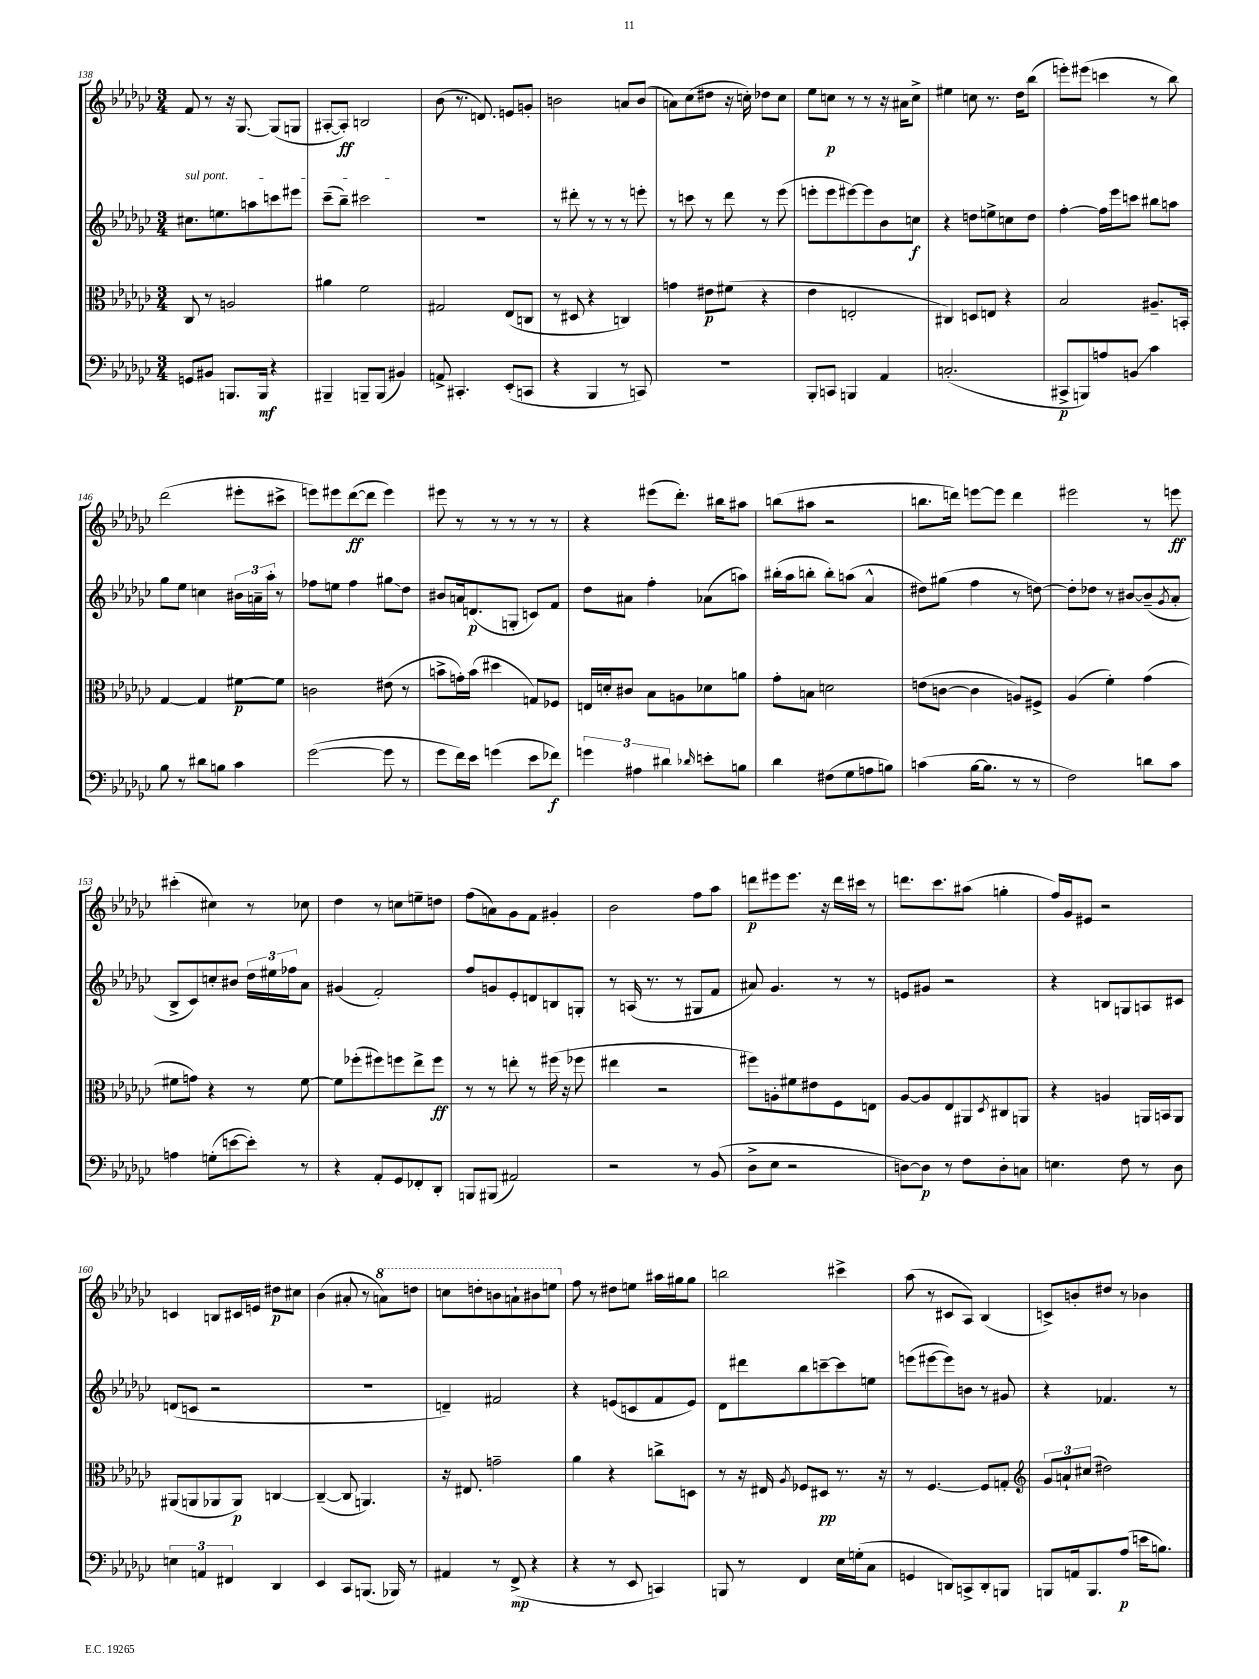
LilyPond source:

<<
\new StaffGroup <<
\new Staff = "s0" {
    \clef treble \key ges \major \numericTimeSignature \time 3/4
    f'8 r8 r16 ges8.~ ges8( g8 |
    ais8~-. ais8-.\ff) b2 |
    bes'8( r8. d'8.) e'8 g'8-. |
    b'2 a'8 b'8( |
    a'8) ces''8( dis''8 r16 c''16-.) des''8 c''8 |
    ees''8 c''8\p r8 r8 r16 ais'16 c''8-> |
    eis''4 c''8 r8. des''16 bes''8( |
    e'''8-.) eis'''8( c'''4 r8 bes''8) |
    des'''2( eis'''8-. cis'''8-> |
    e'''8) eis'''8 des'''8~\ff( des'''8 eis'''4) |
    eis'''8 r8 r8 r8 r8 r8 |
    r4 eis'''8( des'''8.-.) bis''16 ais''8 |
    b''8( ais''8 r2 |
    b''8. d'''16) e'''8~ e'''8 d'''4 |
    eis'''2 r8 e'''8\ff |
    cis'''4-.( cis''4) r8 ces''8 |
    des''4 r8 c''8 e''8-- d''8 |
    f''8( a'8) ges'8 f'8 gis'4-. |
    bes'2 f''8 aes''8 |
    d'''8\p eis'''8 eis'''8. r16 d'''16 cis'''16 r8 |
    d'''8. ces'''8. ais''8( g''4-. |
    f''16) ges'16 eis'8 r2 |
    c'4 b8 cis'16 e'16 dis''8\p cis''8 |
    bes'4( ais'8-. r8 \ottava #1 a''8) d'''8 |
    c'''8 d'''8-. b''8 a''8-! bis''8 e'''8 \ottava #0 |
    f''8 r8 dis''8 e''8 ais''16 gis''16 gis''8 |
    b''2 cis'''4-> |
    aes''8( r8 cis'8 aes8) bes4( |
    c'8->) b'8-. dis''8 r8 bes'4 \bar "|." |
}
\new Staff = "s1" {
    \clef treble \key ges \major \numericTimeSignature \time 3/4
    \once \override TextSpanner.bound-details.left.text = \markup { \italic "sul pont." } cis''8.\startTextSpan e''8. a''8 c'''8 eis'''8 |
    ces'''8--( bes''8--) cis'''2\stopTextSpan |
    R2. |
    r8 dis'''8-. r8 r8 r8 e'''8-. |
    r8 c'''8 r8 des'''8 r8 ees'''8( |
    e'''8-. e'''8 eis'''8~) eis'''8 bes'8 c''8\f |
    r4 d''8 e''8-> c''8 d''8 |
    f''4~-. f''16 ees'''16 c'''8 bis''8 a''8 |
    ges''8 ees''8 c''4 \tuplet 3/2 { bis'16 a'16-- aes''16-. } r8 |
    fes''8 e''8 fes''4 gis''8\glissando des''8 |
    bis'8 a'16 d'8.\p( g8-. c'8) f'8 |
    des''8 ais'8 f''4-. aes'8( a''8) |
    bis''16-.( aes''16 b''8-. b''8-.) a''8( aes'4-^ |
    dis''8) gis''8( f''4 r8 d''8~) |
    d''8-. des''8 r8 bis'8~ bis'8--( \acciaccatura { ges'8 } aes'8-. |
    bes8-> ces'8) c''8-. bis'8 \tuplet 3/2 { des''16 eis''16 fes''16 } aes'8 |
    gis'4( f'2-.) |
    f''8 g'8 ees'8-. d'8 b8 g8-. |
    r8 a16( r8. r8 gis8 f'8 |
    ais'8) ges'4. r8 r8 |
    e'8 gis'8 r2 |
    r4 b8 g8 a8 cis'8 |
    d'8( c'8 r2 |
    R2. |
    d'4--) fis'2 |
    r4 e'8( c'8 f'8 e'8) |
    des'8 dis'''8 bes''8 c'''8~-- c'''8 e''8 |
    e'''8( eis'''8~ eis'''8) b'8 r8 gis'8 |
    r4 fes'4. r8 \bar "|." |
}
\new Staff = "s2" {
    \clef alto \key ges \major \numericTimeSignature \time 3/4
    ces8 r8 a2 |
    ais'4 f'2 |
    gis2 ees8( c8 |
    r8 dis8 r4 c4) |
    g'4 eis'8\p fis'8( r4 |
    ees'4 e2-. |
    cis4) d8 e8 r4 |
    bes2 ais8.-- b,16-. |
    ges4~ ges4 fis'8~\p fis'8 |
    c'2 eis'8( r8 |
    b'8-> g'16-.) b'16( dis''4 g8) fes8 |
    e16 d'16-. cis'8 bes8 a8 des'8 a'8 |
    ges'8-. b8 d'2 |
    e'8( c'8~ c'4 a8) fis8-> |
    aes4( f'4-.) ges'4( |
    fis'8 g'8) r4 r8 fis'8~ |
    fis'8 fes''8-.( fis''8) f''8 ees''8-> f''8\ff |
    r8 r8 e''8-. r8 fis''16( r16 fes''8 |
    eis''4 r2 |
    fis''8) a8-. fis'8 eis'8 f8 e8 |
    aes8~ aes8 ees8 ais,8 \acciaccatura { des8 } cis8 a,8 |
    r4 a4 a,16 b,16 a,8 |
    ais,8( a,8 aes,8 aes,8\p) c4~ |
    c4~--( c8 a,4.) |
    r16 eis8. g'2-- |
    aes'4 r4 c''8-> d8 |
    r8 r16 eis16 \acciaccatura { aes8 } fes8 dis8\pp r8. r16 |
    r8 f4.~ f8 g8-. |
    \clef treble \tuplet 3/2 { ges'8 a'8-! cis''8( } dis''2) \bar "|." |
}
\new Staff = "s3" {
    \clef bass \key ges \major \numericTimeSignature \time 3/4
    g,8 bis,8 b,,8. b,,16\mf r4 |
    bis,,4-- b,,8-- b,,8( bis,4) |
    a,8-> cis,4.-. ees,8-.( c,8 |
    r4 bes,,4 r8 c,8) |
    R2. |
    bes,,8-. c,8 b,,4 aes,4 |
    c2.-.( |
    cis,8->\p b,,8) a8 b,8\glissando ces'4 |
    bes8 r8 dis'8 b8 ces'4 |
    ges'2~( ges'8 r8 |
    ges'8 f'16) ees'16 g'4( ees'8 fes'8\f) |
    \tuplet 3/2 { g'4 ais4 dis'4 } \grace { des'16 } e'8-. b8 |
    des'4 fis8( ges8 a8 b8) |
    c'4( bes16~ bes8. r8 r8 |
    f2) d'8 ces'8 |
    a4 g8-.( e'8~ e'8-.) r8 |
    r4 aes,8-. ges,8 fes,8-. des,8-. |
    b,,8 bis,,8( ais,2) |
    r2 r8 bes,8( |
    des8-> ees8 r2 |
    d8~) d8\p r8 f8 d8-. c8 |
    e4. f8 r8 des8 |
    \tuplet 3/2 { e4 a,4 fis,4 } des,4 |
    ees,4 ces,8 b,,8.( bes,,16) r8 |
    ais,4 r8 f,8->\mp( r4 |
    r4 r8 ees,8 c,4) |
    b,,8 r8 f,4 ees16 g16-.( ces8 |
    g,4 d,8) c,8-> d,8-. b,,8 |
    b,,8 a,16 b,,8. aes8\p( e'16 b8.) \bar "|." |
}
>>
>>
\layout { \context { \Score currentBarNumber = #138 } }
